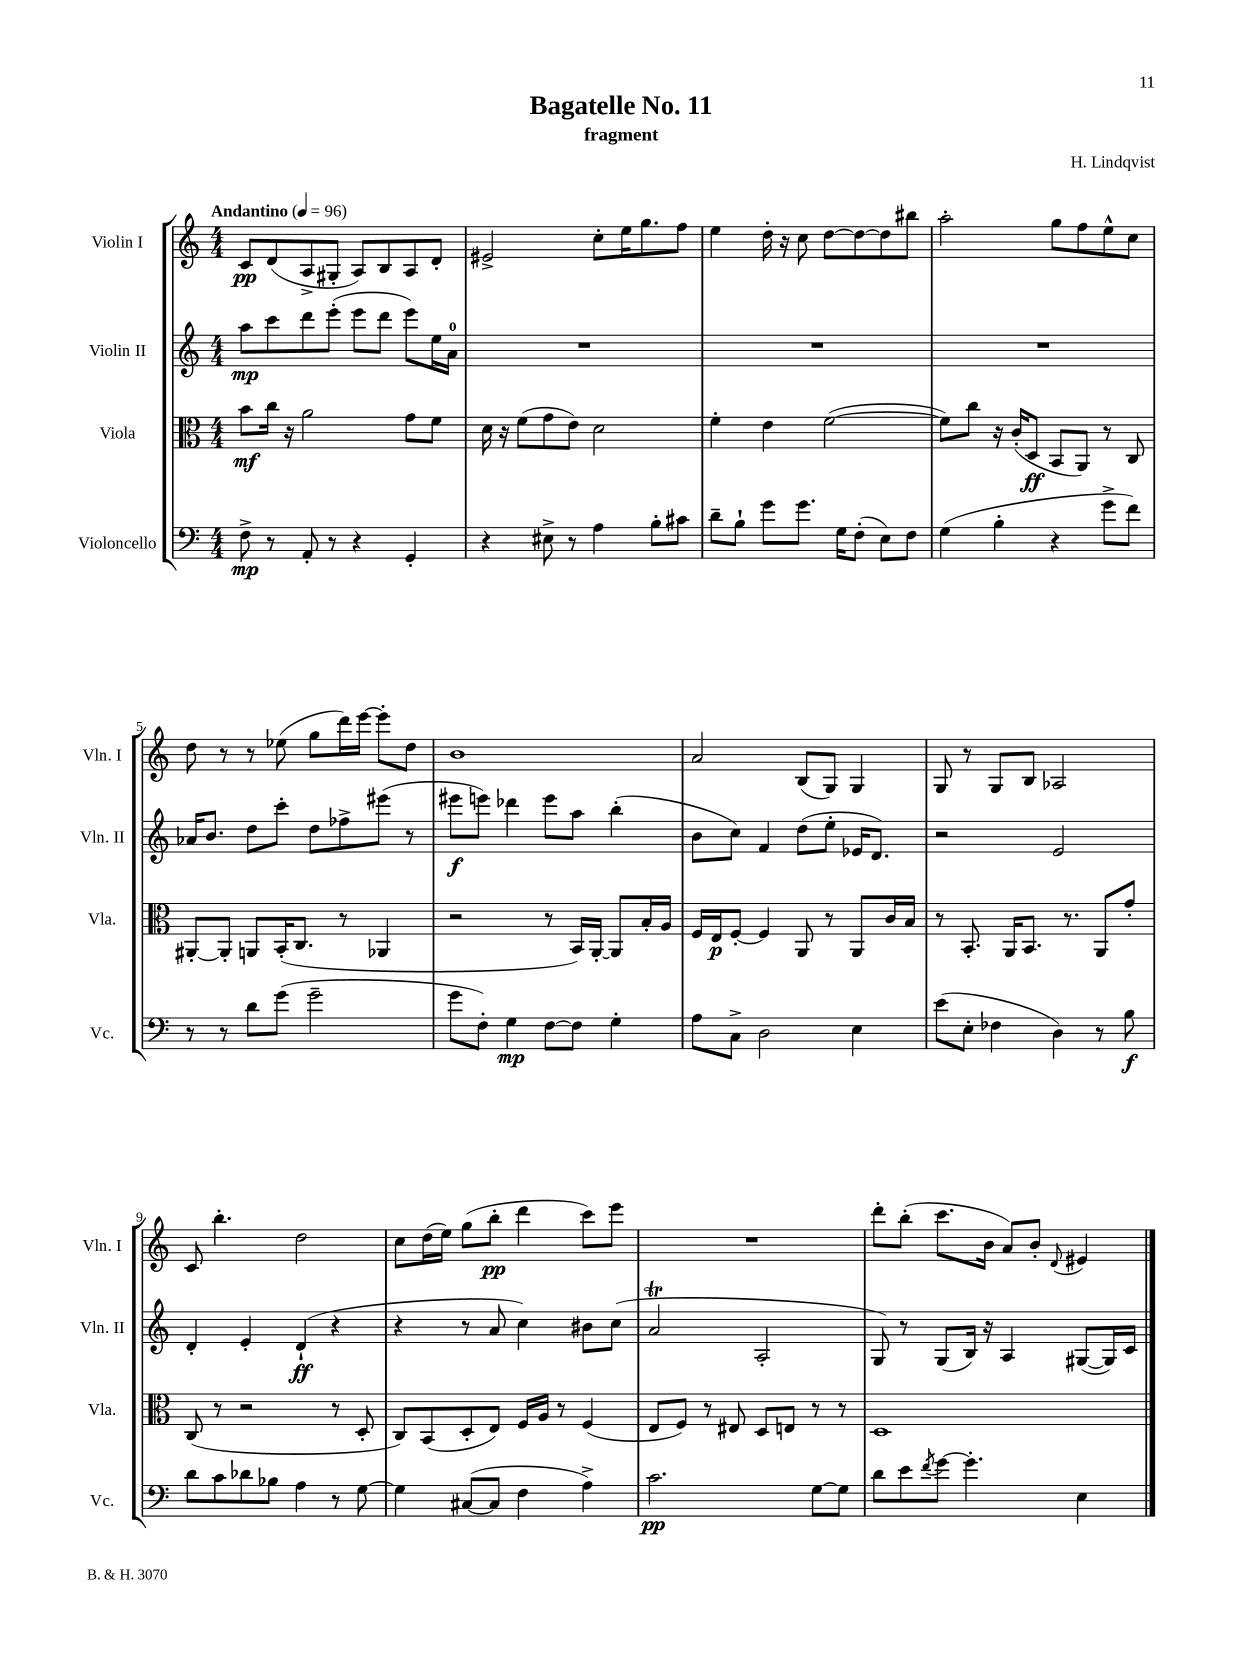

**kern	**dynam	**kern	**dynam	**kern	**dynam	**kern	**dynam
*part4	*part4	*part3	*part3	*part2	*part2	*part1	*part1
*staff4	*staff4	*staff3	*staff3	*staff2	*staff2	*staff1	*staff1
*I"Violoncello	*	*I"Viola	*	*I"Violin II	*	*I"Violin I	*
*I'Vc.	*	*I'Vla.	*	*I'Vln. II	*	*I'Vln. I	*
*clefF4	*	*clefC3	*	*clefG2	*	*clefG2	*
*k[]	*	*k[]	*	*k[]	*	*k[]	*
*M4/4	*	*M4/4	*	*M4/4	*	*M4/4	*
*MM96	*	*MM96	*	*MM96	*	*MM96	*
=1	=1	=1	=1	=1	=1	=1	=1
!	!	!	!	!	!	!LO:TX:a:B:t=Andantino	!
8F^\	mp	8b\L	mf	8aa\L	mp	8c/L	pp
8r	.	16cc\Jk	.	8ccc\	.	(8d/	.
.	.	16r	.	.	.	.	.
8AA'/	.	2a\	.	8ddd\	.	8A^/	.
8r	.	.	.	(8eee'\J	.	8G#X'/J	.
4r	.	.	.	8eee\L	.	8A/L)	.
.	.	.	.	8ddd\J	.	8B/	.
4GG'/	.	8g\L	.	8eee\L)	.	8A/	.
.	.	8f\J	.	16ee\L	.	8d'/J	.
.	.	.	.	16a\JJ	.	.	.
=2	=2	=2	=2	=2	=2	=2	=2
4r	.	16d\	.	1r	.	2e#X^/	.
.	.	16r	.	.	.	.	.
.	.	(8f\L	.	.	.	.	.
8E#X^\	.	8g\	.	.	.	.	.
8r	.	8e\J)	.	.	.	.	.
4A\	.	2d\	.	.	.	8cc'\L	.
.	.	.	.	.	.	16ee\K	.
.	.	.	.	.	.	8.gg\	.
8B'\L	.	.	.	.	.	.	.
8c#X\J	.	.	.	.	.	8ff\J	.
=3	=3	=3	=3	=3	=3	=3	=3
8d~\L	.	4f'\	.	1r	.	4ee\	.
8B`\J	.	.	.	.	.	.	.
8g\L	.	4e\	.	.	.	16dd'\	.
.	.	.	.	.	.	16r	.
8.g\J	.	.	.	.	.	8cc\	.
.	.	([2f\	.	.	.	[8dd\L	.
16G\KL	.	.	.	.	.	.	.
(8F'\J	.	.	.	.	.	8dd\_	.
8E\L)	.	.	.	.	.	8dd\]	.
8F\J	.	.	.	.	.	8bb#X\J	.
=4	=4	=4	=4	=4	=4	=4	=4
(4G\	.	8f\L])	.	1r	.	2aa'\	.
.	.	8cc\J	.	.	.	.	.
4B'\	.	16r	.	.	.	.	.
.	.	(16c'/KL	.	.	.	.	.
.	.	8D/J	ff	.	.	.	.
4r	.	8BB/L	.	.	.	8gg\L	.
.	.	8AA/J)	.	.	.	8ff\	.
8g^\L	.	8r	.	.	.	8ee^^\	.
8f\J)	.	8C/	.	.	.	8cc\J	.
!!LO:LB:g=z
=5	=5	=5	=5	=5	=5	=5	=5
8r	.	[8AA#X'/L	.	16a-X/KL	.	8dd\	.
.	.	.	.	8.b/J	.	.	.
8r	.	8AA#'/J]	.	.	.	8r	.
8d\L	.	8AAn/L	.	8dd\L	.	8r	.
(8g\J	.	(16BB'/K	.	8ccc'\J	.	(8ee-X\	.
.	.	8.C/J	.	.	.	.	.
2g~\	.	.	.	8dd\L	.	8gg\L	.
.	.	8r	.	8ff-X^\	.	16ddd\L)	.
.	.	.	.	.	.	[16eee\JJ	.
.	.	4AA-X/	.	(8eee#X\J	.	8eee'\L]	.
.	.	.	.	8r	.	8dd\J	.
=6	=6	=6	=6	=6	=6	=6	=6
8g\L	.	2r	.	8eee#X\L	f	1b	.
8F'\J)	.	.	.	8eeen\J)	.	.	.
4G\	mp	.	.	4ddd-X\	.	.	.
[8F\L	.	8r	.	8eee\L	.	.	.
8F\J]	.	16BB/LL)	.	8aa\J	.	.	.
.	.	[16AA'/JJ	.	.	.	.	.
4G'\	.	8AA/L]	.	(4bb'\	.	.	.
.	.	16B'/L	.	.	.	.	.
.	.	16A/JJ	.	.	.	.	.
=7	=7	=7	=7	=7	=7	=7	=7
8A\L	.	16F/LL	.	8b\L	.	2a/	.
.	.	16E/J	p	.	.	.	.
8C^\J	.	[8F'/J	.	8cc\J)	.	.	.
2D\	.	4F/]	.	4f/	.	.	.
.	.	8AA/	.	(8dd\L	.	(8B/L	.
.	.	8r	.	8ee'\J	.	8G/J)	.
4E\	.	8AA/L	.	16e-X/KL	.	4G/	.
.	.	.	.	8.d/J)	.	.	.
.	.	16c/L	.	.	.	.	.
.	.	16B/JJ	.	.	.	.	.
=8	=8	=8	=8	=8	=8	=8	=8
(8e\L	.	8r	.	2r	.	8G/	.
8E'\J	.	8.BB'/	.	.	.	8r	.
4F-X\	.	.	.	.	.	8G/L	.
.	.	16AA/KL	.	.	.	.	.
.	.	8.BB/J	.	.	.	8B/J	.
4D\)	.	.	.	2e/	.	2A-X/	.
.	.	8.r	.	.	.	.	.
8r	.	8AA/L	.	.	.	.	.
8B\	f	8g'/J	.	.	.	.	.
!!LO:LB:g=z
=9	=9	=9	=9	=9	=9	=9	=9
8d\L	.	(8C/	.	4d'/	.	8c/	.
8c\	.	8r	.	.	.	4.bb'\	.
8d-X\	.	2r	.	4e'/	.	.	.
8B-X\J	.	.	.	.	.	.	.
4A\	.	.	.	(4d`/	ff	2dd\	.
8r	.	8r	.	4r	.	.	.
[8G\	.	8D'/	.	.	.	.	.
=10	=10	=10	=10	=10	=10	=10	=10
4G\]	.	8C/L)	.	4r	.	8cc\L	.
.	.	(8BB/	.	.	.	(16dd\L	.
.	.	.	.	.	.	16ee\JJ)	.
([8C#X/L	.	8D'/	.	8r	.	(8gg\L	.
8C#/J]	.	8E/J)	.	8a/	.	8bb'\J	pp
4F\	.	16F/LL	.	4cc\)	.	4ddd\	.
.	.	16A/JJ	.	.	.	.	.
.	.	8r	.	.	.	.	.
4A^\)	.	(4F/	.	8b#X\L	.	8ccc\L)	.
.	.	.	.	(8cc\J	.	8eee\J	.
=11	=11	=11	=11	=11	=11	=11	=11
2.c\	pp	8E/L	.	2aT/	.	1r	.
.	.	8F/J)	.	.	.	.	.
.	.	8r	.	.	.	.	.
.	.	8E#X/	.	.	.	.	.
.	.	8D/L	.	2A'/	.	.	.
.	.	8En/J	.	.	.	.	.
[8G\L	.	8r	.	.	.	.	.
8G\J]	.	8r	.	.	.	.	.
=12	=12	=12	=12	=12	=12	=12	=12
8d\L	.	1D	.	8G/)	.	8ddd'\L	.
8e\	.	.	.	8r	.	(8bb'\J	.
8qf/	.	.	.	.	.	.	.
[8g\J	.	.	.	(8G/L	.	8.ccc\L	.
4.g'\]	.	.	.	16B/Jk)	.	.	.
.	.	.	.	16r	.	16b\Jk	.
.	.	.	.	4A/	.	8a/L)	.
.	.	.	.	.	.	8b'/J	.
.	.	.	.	.	.	8qqd/	.
4E\	.	.	.	([8G#X/L	.	4e#X/	.
.	.	.	.	16G#/L])	.	.	.
.	.	.	.	16c/JJ	.	.	.
==	==	==	==	==	==	==	==
*-	*-	*-	*-	*-	*-	*-	*-
